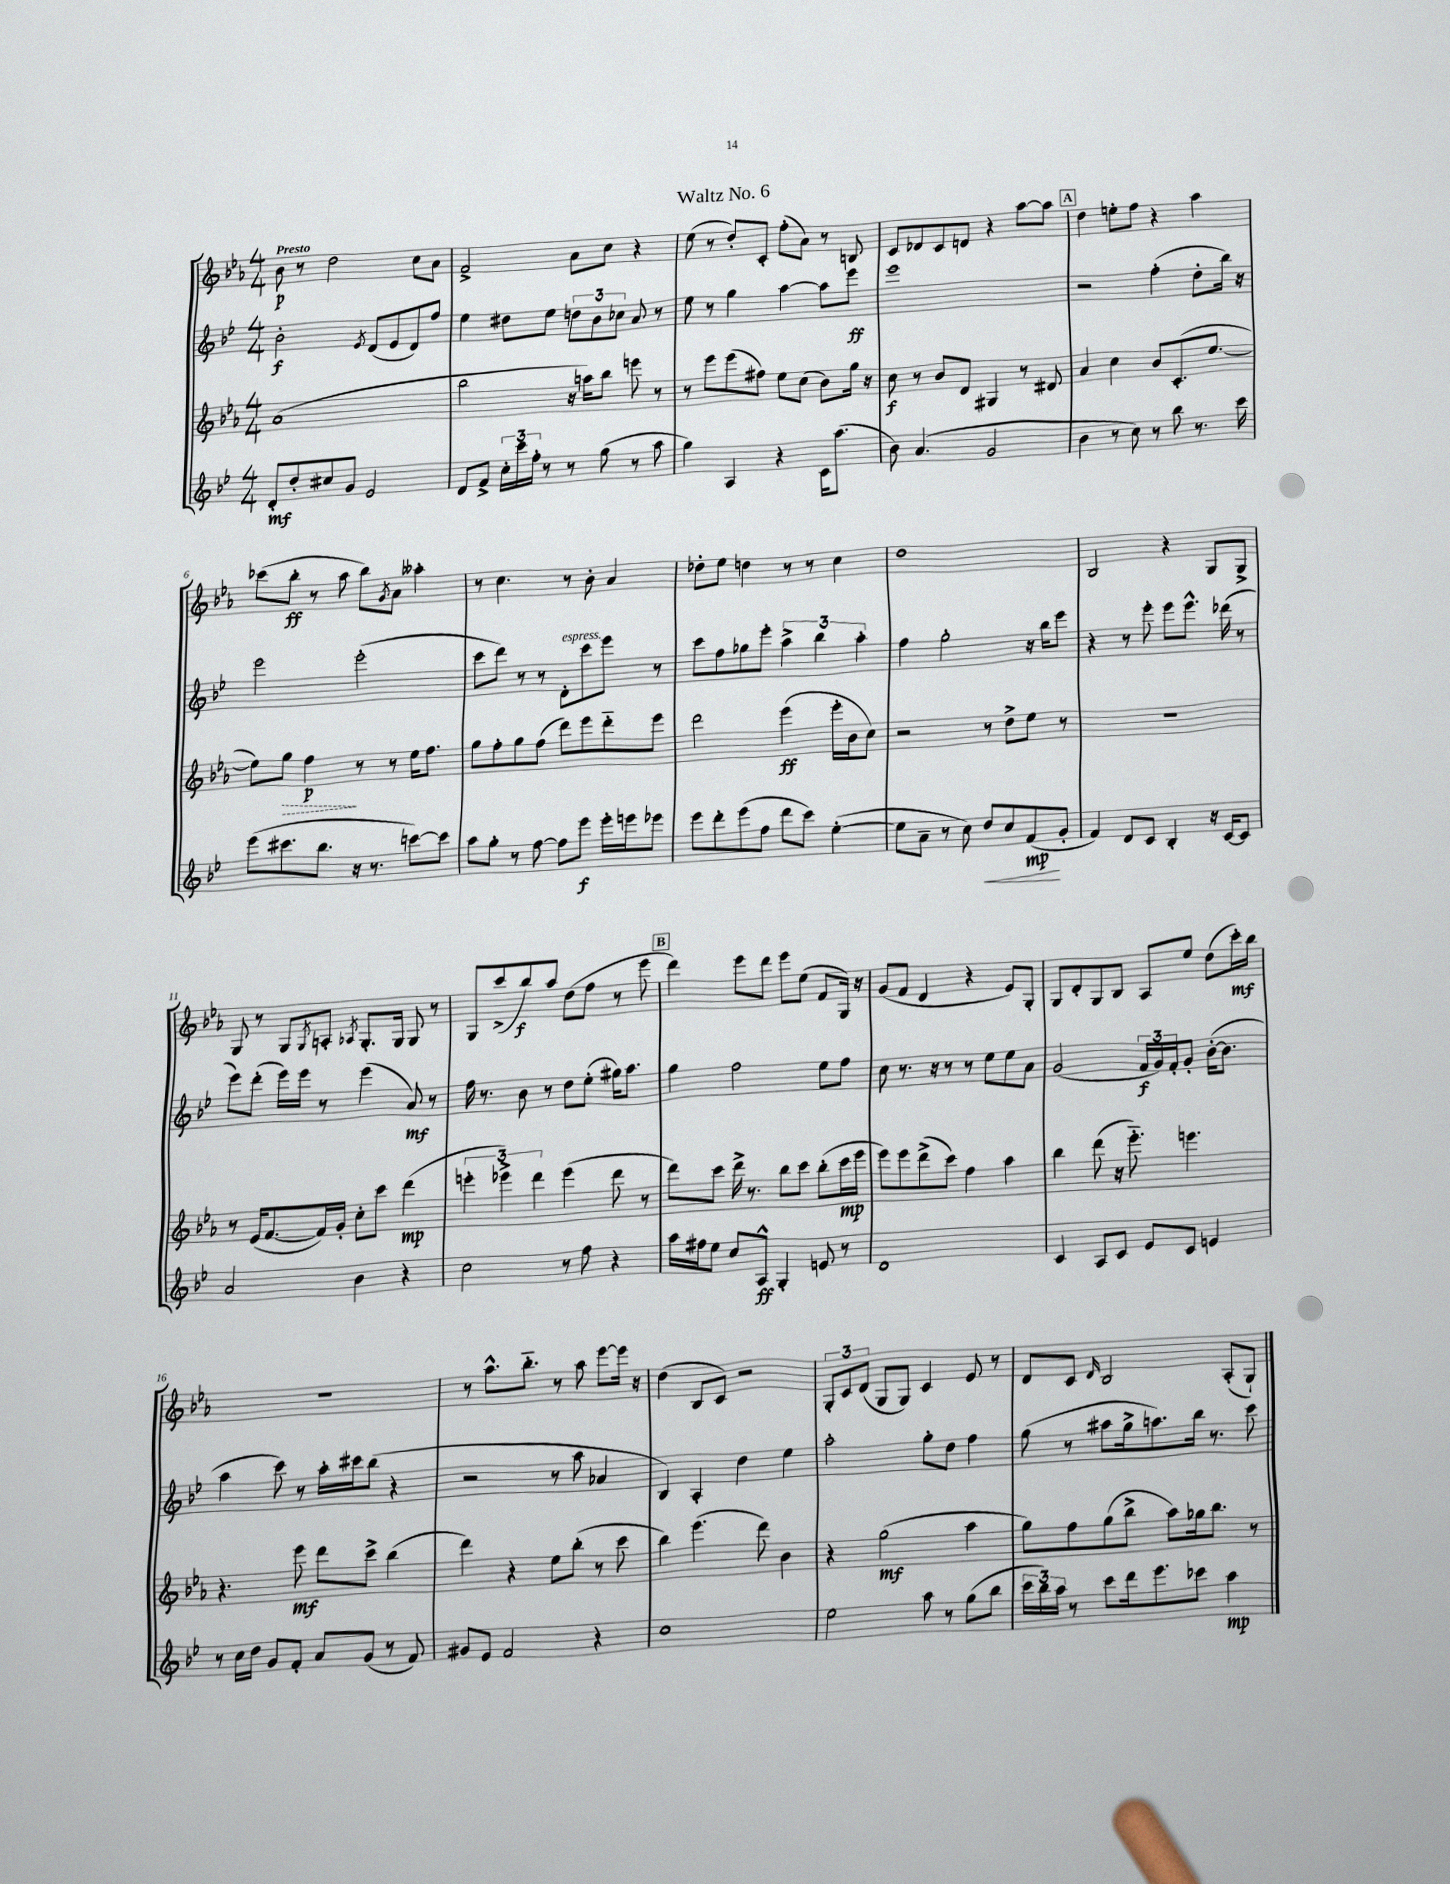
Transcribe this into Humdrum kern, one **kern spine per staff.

**kern	**kern	**kern	**kern
*staff4	*staff3	*staff2	*staff1
*clefG2	*clefG2	*clefG2	*clefG2
*k[b-e-]	*k[b-e-a-]	*k[b-e-]	*k[b-e-a-]
*M4/4	*M4/4	*M4/4	*M4/4
8d'	(1a-	2b-'	8b-
8dd'	.	.	8r
8cc#	.	.	2dd
8g	.	.	.
.	.	8qe-	.
2e-	.	(8d	.
.	.	8e-	.
.	.	8d)	8cc
.	.	8ff	8a-
=	=	=	=
8d	2bb-	4ee-	2f^
8f^	.	.	.
24cc'	.	8dd#	.
24ccc	.	.	.
24ff'	.	.	.
8r	.	8ee-	.
8r	16r	12dd	8a-
.	16aa)	.	.
.	.	12b-	.
(8gg	8bb-	.	8cc
.	.	12cc-	.
8r	8eee	8a	4r
8aa	8r	8r	.
=	=	=	=
4gg)	8r	8ee-	(8ee-
.	8eee-	8r	8r
4A	(8eee-	4gg	8dd')
.	8ff#)	.	8c'
4r	8ee-	[4aa	(8ff'
.	(8cc	.	8a-)
16c	8b-)	8aa]	8r
(8.aa	.	.	.
.	16gg	8eee-	8B
.	16r	.	.
=	=	=	=
8b-)	8cc	1eee-	8c
(4.a	8r	.	8d-
.	8b-	.	8c
.	8d	.	8d
2g	4G#	.	4r
.	8r	.	[8aa-
.	8d#	.	8aa-]
=	=	=	=
4b-	4a-	2r	4dd
8r	4cc	.	8ee'
8cc)	.	.	8ff
8r	8b-	(4ff'	4r
8bb-	(8.c'	.	.
8.r	.	8dd'	4aa-
.	[8.ee-	.	.
.	.	16bb-)	.
16ccc	.	16r	.
=	=	=	=
(8eee-	8ee-])	2eee-	(8ccc-
8.ccc#	8gg	.	8bb-'
.	4ff	.	8r
8.bb-	.	.	.
.	.	.	8aa-
16r	8r	(2eee-'	8bb-)
8.r	.	.	.
.	.	.	8qg
.	8r	.	8a-
[8ccc)	16ee-	.	4aa--'
.	8.ff	.	.
8ccc]	.	.	.
=	=	=	=
8aa	8gg	8ccc	8r
8gg'	8ff'	8ddd)	4.cc
8r	8gg	8r	.
[8ff	(8ff	8r	.
8ff]	8ddd)	8d'	8r
8eee-	8eee-	8ccc	8b-'
16eee-'	8ddd'~	8eee-	4a-
16eee	.	.	.
8eee-	8eee-	8r	.
=	=	=	=
8eee-	2ddd	8ccc	8dd-'
8ddd'	.	8ff	8ee-
(8eee-	.	8gg-	4dd
8ff	.	8eee-'	.
8ddd	(4eee-	6aa^	8r
8ccc)	.	.	8r
.	.	6bb-	.
([4ee-'	16eee-'	.	4cc
.	16b-	.	.
.	.	6aa'	.
.	8cc)	.	.
=	=	=	=
8ee-]	2r	4ff	1dd
8a~	.	.	.
8r	.	2gg'	.
8cc)	.	.	.
8dd	8r	.	.
8cc	8dd^	.	.
(8f	8ee-	16r	.
.	.	16bb-	.
8g'	8r	8eee-	.
=	=	=	=
4f)	1r	4r	2B-
8d	.	8r	.
8c	.	8eee-'	.
4B-'	.	8eee-	4r
.	.	8.eee-^^	.
16r	.	.	8G
[16c	.	(16ddd-	.
8c]	.	8r	8G^
=	=	=	=
2a	8r	8eee-)	8G
.	(16e-	(8ddd'	8r
.	[8.f	.	.
.	.	16eee-)	8G
.	.	16eee-	.
.	.	.	8qG
.	16f])	8r	8A'
.	16g'	.	.
.	.	.	8qA-
4b-	8cc'	(4eee-	8.G'
.	8ccc	.	.
.	.	.	16G
4r	(4ddd	8a)	8G
.	.	8r	8r
=	=	=	=
2cc	6eee'	16ff	8G
.	.	8.r	.
.	.	.	(8ccc^
.	6eee-^)	.	.
.	.	8b-	8bb-)
.	6ddd	.	.
.	.	8r	8aa-
8r	(4eee-	8dd	(8dd
8ff	.	(8ee-'	8ff
4r	8ddd	16gg#)	8r
.	.	8.aa	.
.	8r	.	8eee-
=	=	=	=
16aa	8ddd)	4gg	4ddd)
16ff#	.	.	.
8ee-	8ccc	.	.
8cc	16ddd^	2ff	8eee-
.	8.r	.	.
8A^^	.	.	8ddd
4G'	8bb-	.	8eee-
.	8ccc	.	(8ee-
8e	(8bb-'	8ee-	8f
8r	16ccc	8ff	16G)
.	16eee-	.	16r
=	=	=	=
1d	8eee-)	8cc	(8g
.	8eee-	8.r	8f
.	(8ddd^	.	4d
.	.	16r	.
.	8ccc)	8r	.
.	4ff	8r	4r
.	.	8ee-	.
.	4aa-	8ee-	8e-)
.	.	8a	8G'
=	=	=	=
4c	4bb-	(2g	8G
.	.	.	8d'
8A	(8ddd	.	8G
8c	16r	.	8B-
.	8.eee-'~)	.	.
8e-	.	24f	8A-
.	.	24g)	.
.	.	24f'	.
8c	4.eee	8g'	8ee-
4e	.	([16b-'	(8dd
.	.	8.b-]	.
.	.	.	16ccc')
.	.	.	16bb-
=	=	=	=
8r	4.r	4aa	1r
16cc	.	.	.
16dd	.	.	.
8g	.	8ccc)	.
8f'	8eee-	8r	.
8a	8ddd	16aa'	.
.	.	16ccc#	.
(8g	8ccc^	(8bb-	.
8r	(4bb-	4r	.
8f)	.	.	.
=	=	=	=
8g#	4ddd)	2r	8r
8e-	.	.	8.aa-^^
2f	4r	.	.
.	.	.	8.bb-'~
.	8ee-	8r	8r
.	(8bb-'	8aa	8aa-
4r	8r	4a-	[8eee-
.	8ccc	.	16eee-]
.	.	.	16r
=	=	=	=
1cc	4bb-)	4B-)	(4dd
.	(4.eee-	4A'	8B-
.	.	.	8c)
.	.	4dd	2r
.	8ddd)	.	.
.	4b-	4ee-	.
=	=	=	=
2ee-	4r	2aa'	12G'
.	.	.	12c
.	.	.	(12d
.	(2gg	.	8G
.	.	.	8G)
8aa	.	8gg'	4c
8r	.	8dd	.
(8gg	4aa-	4ff	8e-
8bb-	.	.	8r
=	=	=	=
24ccc	8gg)	(8gg	8d
24bb-)	.	.	.
24aa	.	.	.
8r	8ff	8r	8c
.	.	.	16qqd
8ccc	(8gg	8aa#	2B-
16ddd	8bb-^	16gg^	.
8.eee-	.	8.aa)	.
.	8aa-)	.	.
8ccc-	16gg-	16bb-	.
.	8.bb-	8.r	.
4aa	.	.	(8A-'
.	8r	8ccc	8G`)
==	==	==	==
*-	*-	*-	*-
